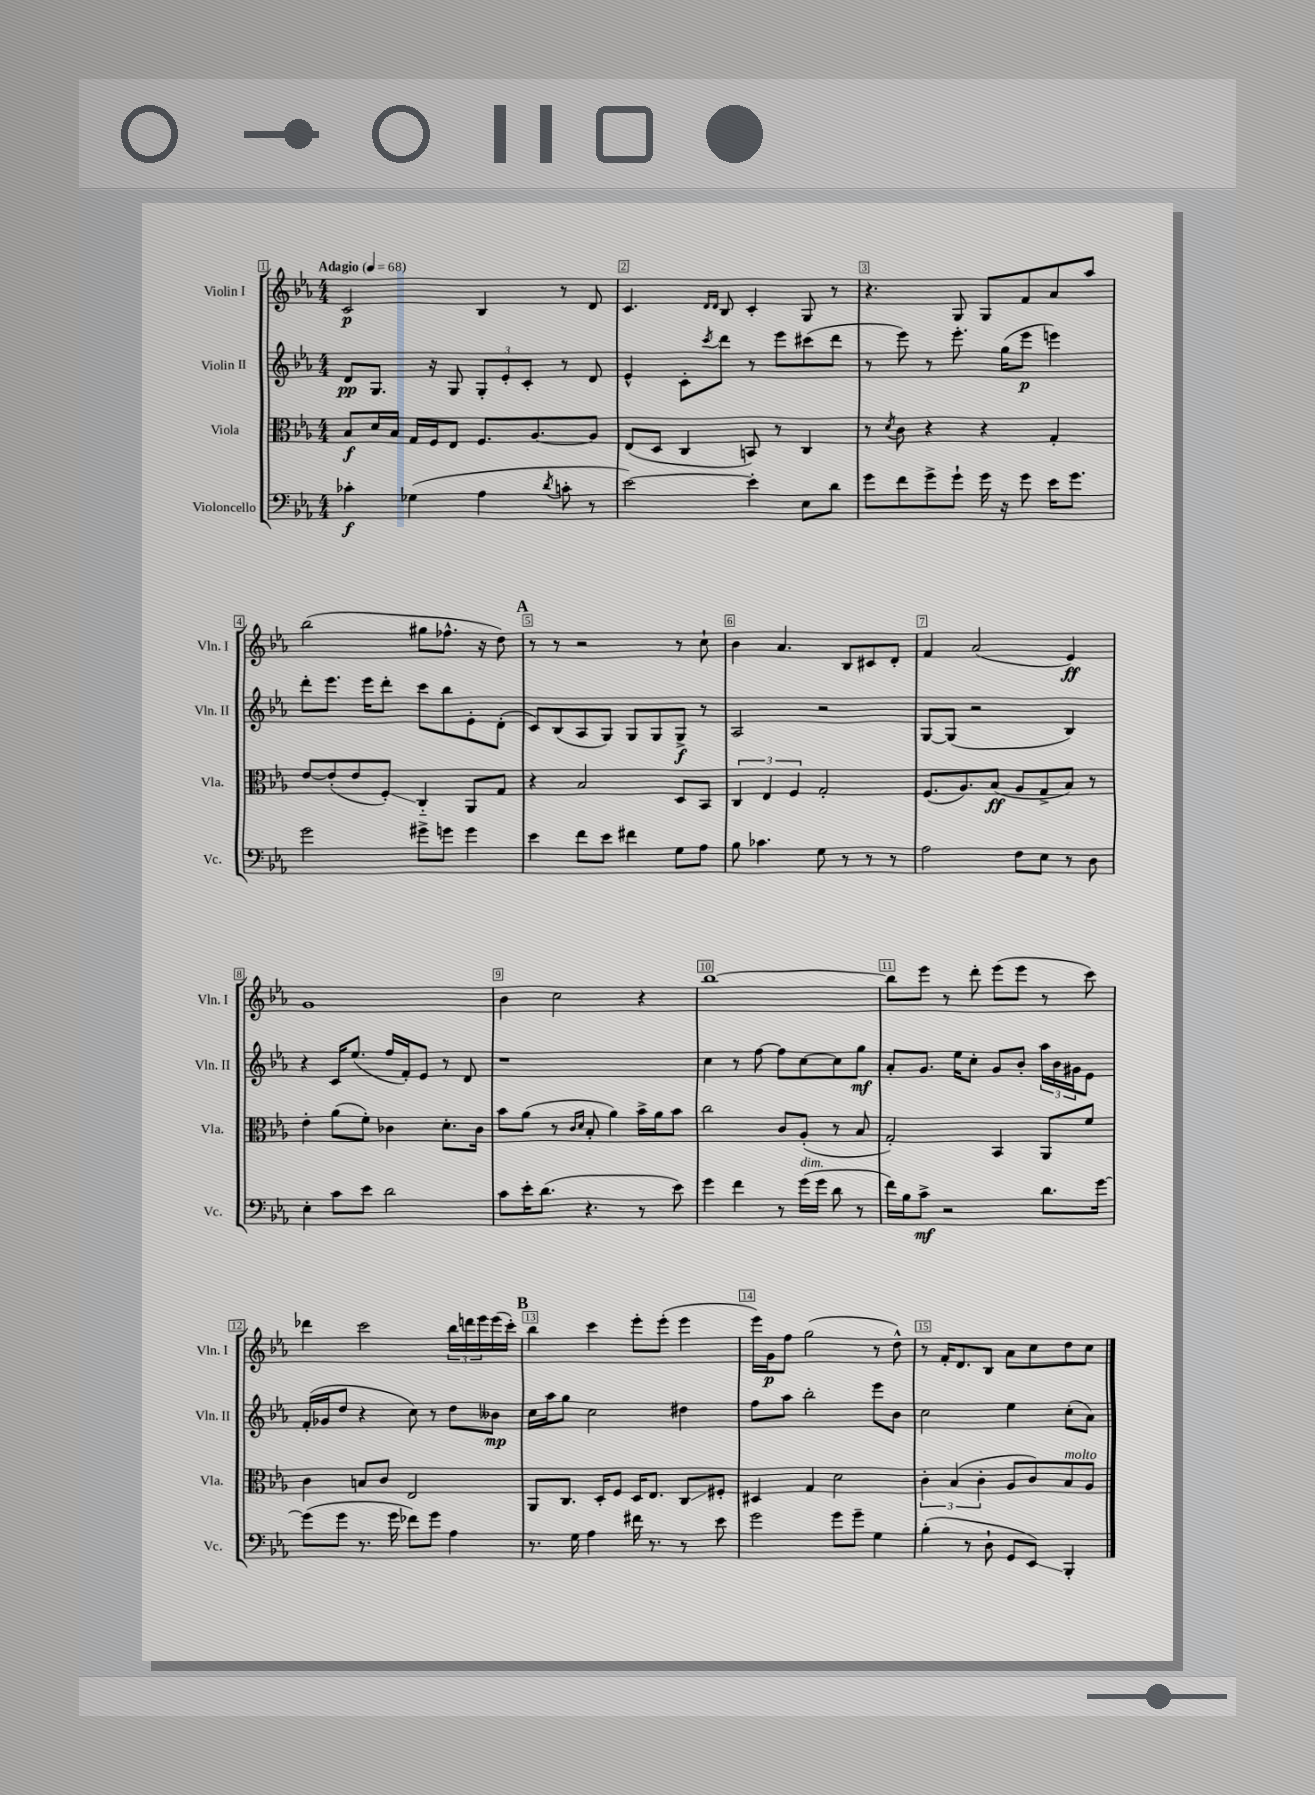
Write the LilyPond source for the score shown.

<<
\new StaffGroup <<
\new Staff = "s0" \with { instrumentName = "Violin I" shortInstrumentName = "Vln. I" } {
    \clef treble \key ees \major \numericTimeSignature \time 4/4 \tempo "Adagio" 4 = 68
    c'2\p bes4 r8 d'8 |
    c'4. \grace { d'16 d'16 } bes8 c'4-. g8 r8 |
    r4. g8 g8 f'8 aes'8 aes''8 |
    bes''2( gis''8 fes''8.-^ r16 d''8) |
    \mark \markup { \bold "A" } r8 r8 r2 r8 c''8-! |
    bes'4 aes'4. bes8 cis'8 d'8-. |
    f'4 aes'2( ees'4\ff) |
    g'1 |
    bes'4 c''2 r4 |
    bes''1~ |
    bes''8 ees'''8 r8 d'''8-. ees'''8( ees'''8 r8 c'''8) |
    des'''4 c'''2 \tuplet 3/2 { bes''16 d'''16 ees'''16 } ees'''16( c'''16-.) |
    \mark \markup { \bold "B" } bes''4 c'''4 ees'''8-. ees'''8-.( ees'''4 |
    ees'''16) g'16\p f''8 g''2( r8 d''8-^) |
    r8 f'16-. d'8. bes8 aes'8 c''8 d''8 c''8 \bar "|." |
}
\new Staff = "s1" \with { instrumentName = "Violin II" shortInstrumentName = "Vln. II" } {
    \clef treble \key ees \major \numericTimeSignature \time 4/4
    d'8\pp g8. r16 g8 \tuplet 3/2 { g8-. ees'8-. c'8-. } r8 d'8 |
    ees'4-^ c'8-. \acciaccatura { c'''8 } d'''8 r8 ees'''8 cis'''8( d'''8 |
    r8 ees'''8) r8 ees'''8.-. g''16( ees'''8\p e'''4) |
    d'''8-. ees'''8. ees'''16 d'''8-. c'''8 bes''8 ees'8-. d'8-.( |
    \mark \markup { \bold "A" } c'8) bes8( aes8 g8) g8 g8 g8->\f r8 |
    aes2 r2 |
    g8~ g8( r2 bes4) |
    r4 c'16 ees''8.( f''16 f'16-.) ees'8 r8 d'8 |
    r1 |
    c''4 r8 f''8~ f''8 c''8~ c''8 g''8\mf |
    aes'8-. g'8. ees''16 c''8-. g'8 bes'8-. \tuplet 3/2 { aes''16 bes'16 gis'16 } ees'8 |
    f'16-.( ges'16 d''8 r4 c''8) r8 d''8 beses'8\mp |
    \mark \markup { \bold "B" } c''16 aes''16 g''8 c''2 dis''4 |
    f''8 aes''8 bes''2-. ees'''8 bes'8 |
    c''2 ees''4 c''8-.( aes'8) \bar "|." |
}
\new Staff = "s2" \with { instrumentName = "Viola" shortInstrumentName = "Vla." } {
    \clef alto \key ees \major \numericTimeSignature \time 4/4
    bes8\f d'16 bes16 g16 f16 ees8 f8. aes8.~ aes8 |
    ees8( d8 c4 b,8) r8 c4 |
    r8 \acciaccatura { d'8 } c'8 r4 r4 g4-. |
    ees'8~ ees'8-.( ees'8 f8-.\glissando) c4-_ aes,8 g8 |
    \mark \markup { \bold "A" } r4 bes2 d8 bes,8 |
    \tuplet 3/2 { c4 ees4 f4 } g2-. |
    f8.( aes8.) bes8\ff( aes8 g8-> bes8) r8 |
    ees'4-. aes'8( f'8-.) ces'4 d'8.-. ces'16 |
    bes'8 aes'8( r8 \grace { c'16 d'16 } bes8-. aes'4) bes'16-> aes'16 bes'8 |
    c''2 c'8 aes8-.( r8 bes8 |
    g2-.) bes,4 aes,8 f'8 |
    c'4 b8 c'8 ees2 |
    \mark \markup { \bold "B" } aes,8 c8. d16-. f8 d16 ees8. c8\glissando fis8-. |
    dis4 g4 d'2 |
    \tuplet 3/2 { c'4-. bes4( c'4-. } aes8 c'8) bes8^\markup { \italic "molto" } aes8 \bar "|." |
}
\new Staff = "s3" \with { instrumentName = "Violoncello" shortInstrumentName = "Vc." } {
    \clef bass \key ees \major \numericTimeSignature \time 4/4
    ces'4-.\f ges4( aes4 \acciaccatura { d'8 } c'8-. r8 |
    ees'2~) ees'4-. ees8 d'8 |
    g'8 f'8 g'8-> g'8-! g'16 r16 g'8 ees'16 g'8. |
    g'2 gis'8-> g'8 g'4 |
    \mark \markup { \bold "A" } ees'4 f'8 ees'8 fis'4 g8 aes8 |
    bes8 ces'4. g8 r8 r8 r8 |
    aes2 f8 ees8 r8 d8 |
    ees4-. c'8 ees'8 d'2 |
    c'8 ees'16-. d'8.( r4. r8 ees'8) |
    g'4 f'4 r8 g'16^\markup { \italic "dim." }( g'16 d'8 r8 |
    f'16) bes16 c'8->\mf r2 d'8. g'16~ |
    g'8( g'8 r8. g'16 fes'8) g'8 aes4 |
    \mark \markup { \bold "B" } r8. g16 aes4 fis'16 r8. r8 ees'8 |
    g'2 g'8 g'8-- g4 |
    bes4-.( r8 d8-! g,8 ees,8\glissando) bes,,4-. \bar "|." |
}
>>
>>
\layout { \context { \Score \override BarNumber.break-visibility = ##(#f #t #t) barNumberVisibility = #all-bar-numbers-visible \override BarNumber.stencil = #(make-stencil-boxer 0.1 0.3 ly:text-interface::print) } }
